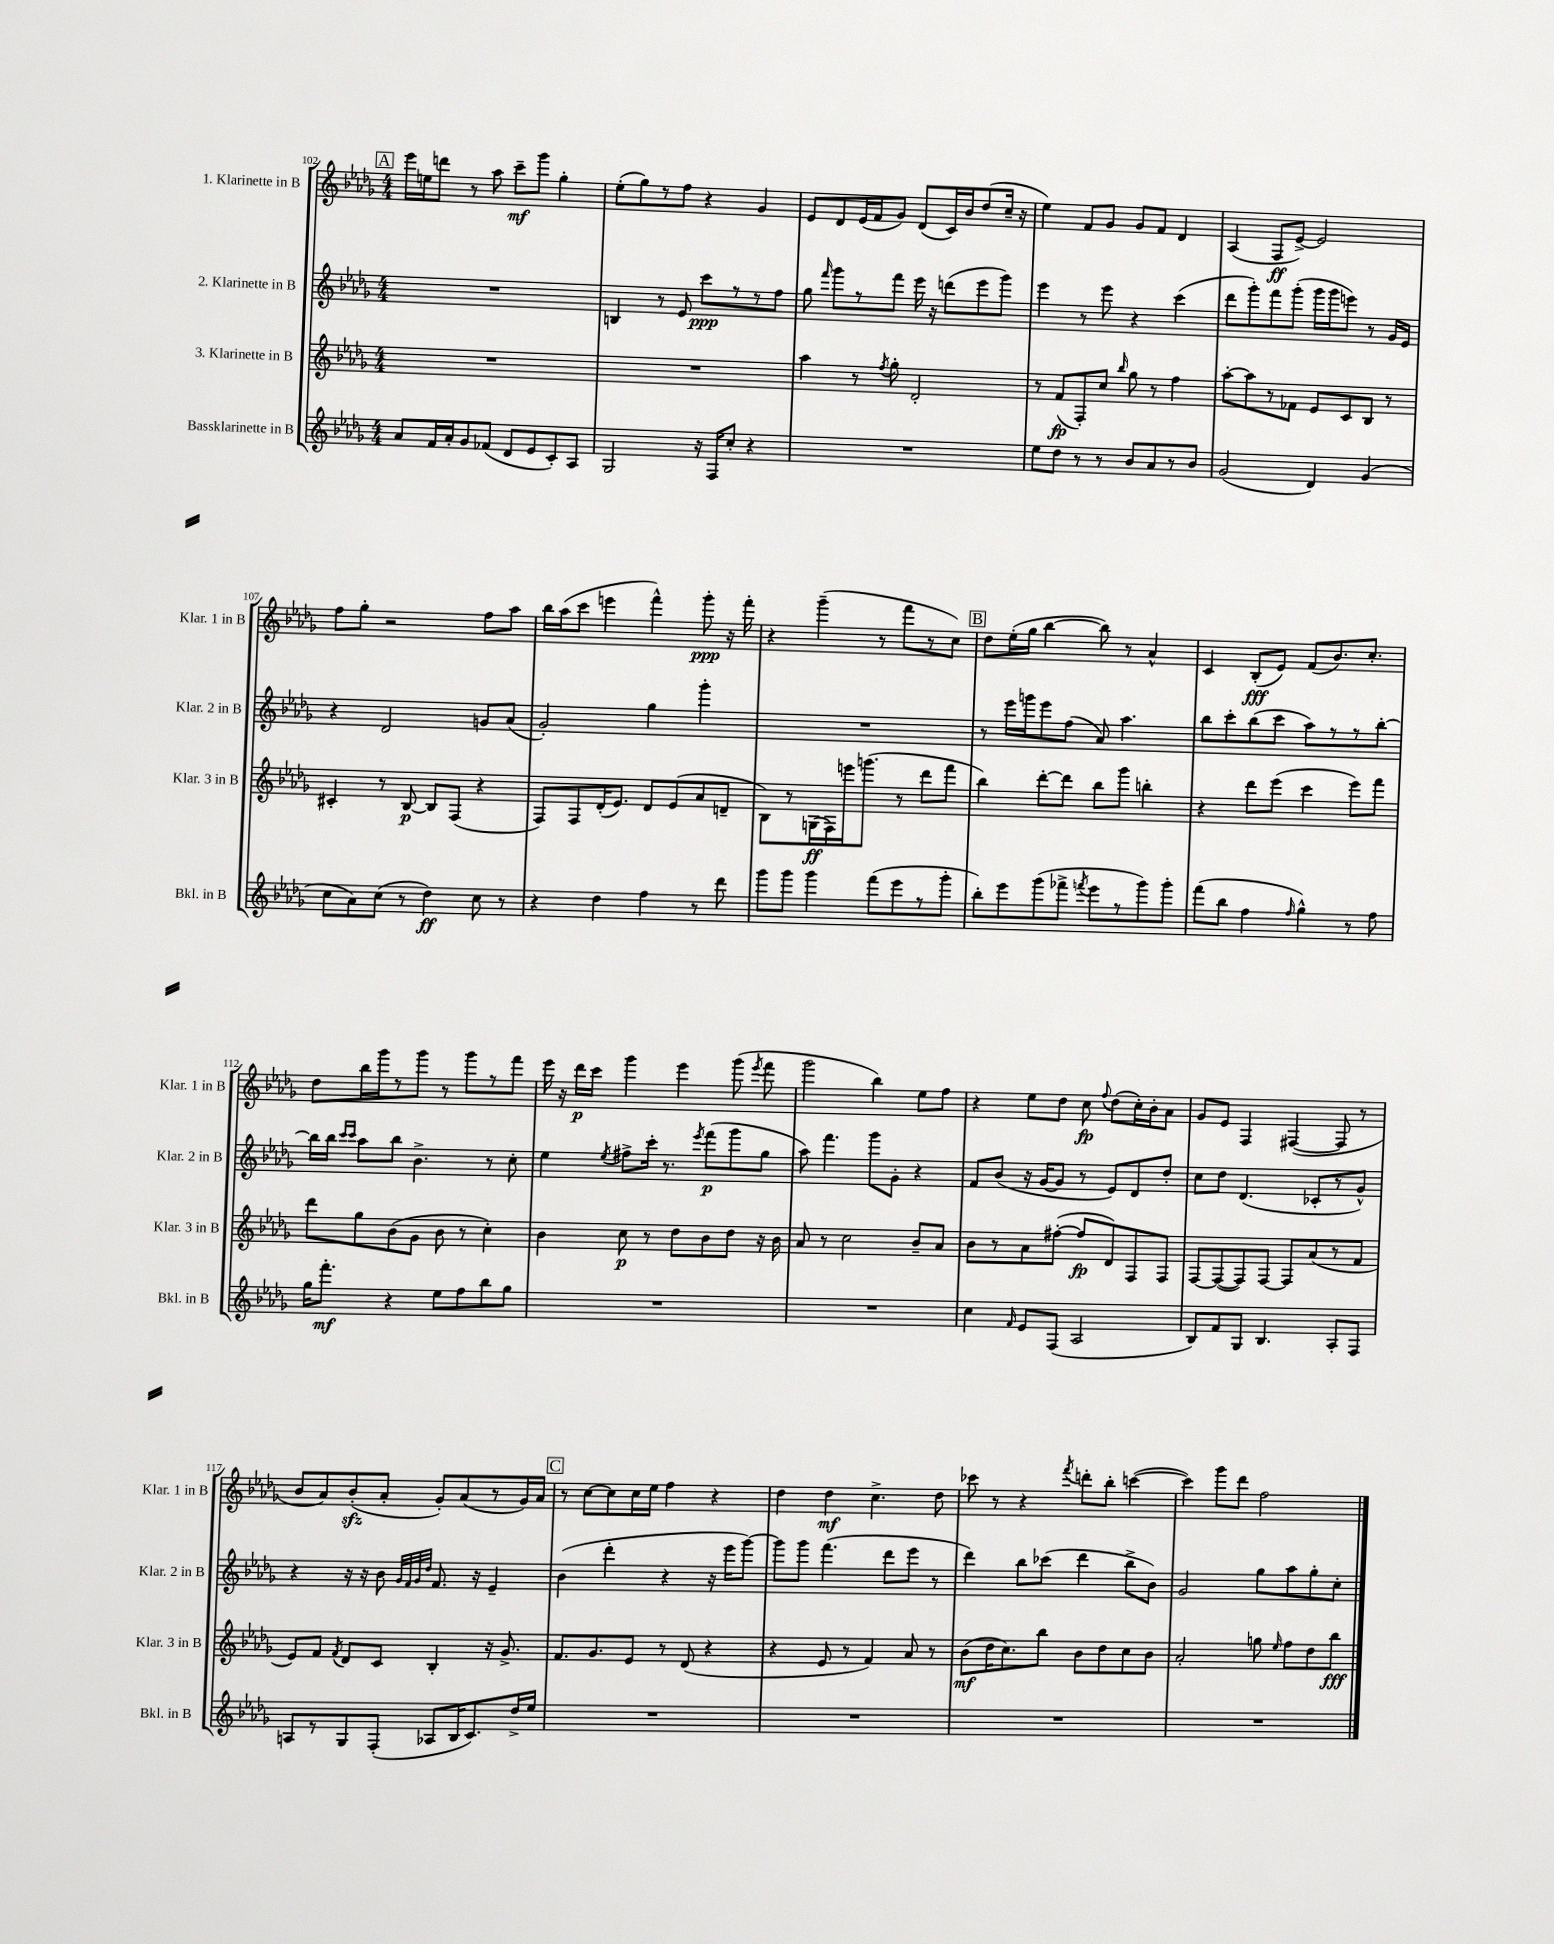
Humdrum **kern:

**kern	**kern	**kern	**kern
*staff4	*staff3	*staff2	*staff1
*clefG2	*clefG2	*clefG2	*clefG2
*k[b-e-a-d-g-]	*k[b-e-a-d-g-]	*k[b-e-a-d-g-]	*k[b-e-a-d-g-]
*M4/4	*M4/4	*M4/4	*M4/4
8a-	1r	1r	16eee-
.	.	.	16ee
16f	.	.	8ddd
16a-'	.	.	.
8g-	.	.	8r
(8f-	.	.	8aa-
8d-	.	.	8ccc~
8e-	.	.	8ggg-
8c')	.	.	4gg-'
8A-	.	.	.
=	=	=	=
2G-	1r	4B	(8ee-'
.	.	.	8gg-)
.	.	8r	8r
.	.	8e-	8ff
16r	.	8ccc	4r
16F	.	.	.
8cc'	.	8r	.
4r	.	8r	4g-
.	.	8ff	.
=	=	=	=
1r	4aa-	8gg-	8e-
.	.	16qqfff	.
.	.	8ggg-	8d-
.	8r	8r	(16e-
.	.	.	16f
.	8qff	.	.
.	8gg-'	8fff	8g-)
.	2d-'	16eee-	(8d-
.	.	16r	.
.	.	(8ddd	16c)
.	.	.	16b-
.	.	8eee-	(8dd-
.	.	8ggg-)	16cc~
.	.	.	16r
=	=	=	=
8ee-	8r	4eee-	4ee-)
8dd-	(8f	.	.
8r	8F')	8r	8f
8r	8cc	8eee-	8g-
.	16qqbb-	.	.
8b-	8gg-	4r	8g-
8a-	8r	.	8f
8r	4ff	(4ccc	4d-
8b-	.	.	.
=	=	=	=
(2g-	[8aa-'	8ddd-	(4A-
.	8aa-]	8ggg-')	.
.	8r	8fff	8F
.	8f-	(8ggg-'	[8e-^)
4d-)	8e-	16ggg-	2e-]
.	.	16ggg-	.
.	8c	8eee)	.
(4g-	8B-	8r	.
.	8r	16g-	.
.	.	16e-	.
=	=	=	=
8cc	4c#'	4r	8ff
8a-)	.	.	8gg-'
(8cc	8r	2d-	2r
8r	[8B-	.	.
4dd-)	8B-]	.	.
.	(8F	.	.
8cc	4r	8g	8ff
8r	.	(8a-	8aa-
=	=	=	=
4r	8F)	2g-')	16bb-
.	.	.	(16aa-
.	8F	.	8ccc
4dd-	(16d-'	.	4eee
.	8.e-)	.	.
4ff	8d-	4gg-	4fff^^)
.	(8e-	.	.
8r	8a-	4ggg-'	8ggg-'
8ddd-	8d~	.	16r
.	.	.	16fff'
=	=	=	=
8ggg-	8B-)	1r	4r
8ggg-	8r	.	.
4ggg-	(16G	.	(4ggg-~
.	16F)	.	.
.	16eee	.	.
.	(8.ggg	.	.
(8fff	.	.	8r
8eee-	8r	.	8fff
8r	8ddd-	.	8r
8ggg-'	8fff	.	8cc)
=	=	=	=
8bb-')	4bb-)	8r	8dd-
8eee-	.	16eee-	(16ee-'
.	.	16ggg	16gg-
(8ggg-	[8ddd-'	8eee-	[4bb-
8fff-^	8ddd-]	(8ff	.
8qfff	.	.	.
8eee-	8bb-	8a-)	8bb-])
8r	8ggg-	4.aa-	8r
8ggg-)	4bb'	.	4a-^^
8ggg-'	.	.	.
=	=	=	=
(8fff	4r	8bb-	4c
8bb-	.	8ccc'	.
4ff	8ddd-	(8bb-	(8B-'
.	(8eee-	8ccc	8e-)
16qqff	.	.	.
4gg-^^)	4ccc	8aa-)	(8f
.	.	8r	8.b-)
8r	8eee-)	8r	.
.	.	.	8.cc'
8ff	8fff	[8bb-'	.
=	=	=	=
16gg-	8ddd-	16bb-]	8dd-
8.fff'	.	16bb-	.
.	.	16qqccc	.
.	.	16qqccc	.
.	8gg-	8aa-	16bb-
.	.	.	16ggg-
4r	(8b-	8bb-	8r
.	8g-	4.b-^	8ggg-
8ee-	8b-	.	8r
8ff	8r	.	8ggg-
8bb-	4cc')	8r	8r
8gg-	.	8cc'	8fff
=	=	=	=
1r	4b-	4ee-	16eee-
.	.	.	16r
.	.	.	16ddd-
.	.	.	16ccc
.	.	8qee-	.
.	8cc	8ff#^	4ggg-
.	8r	16ccc'	.
.	.	8.r	.
.	8dd-	.	4eee-
.	.	8qeee-	.
.	8b-	(8fff	.
.	8dd-	8ggg-	(8ggg-
.	.	.	8qeee-
.	16r	8gg-	8fff
.	16b-	.	.
=	=	=	=
1r	8a-	8aa-)	2ggg-
.	8r	4.fff	.
.	2cc	.	.
.	.	8ggg-	4bb-)
.	.	8g-'	.
.	8b-~	4r	8ee-
.	8a-	.	8ff
=	=	=	=
4cc	8b-	8f	4r
.	8r	(8b-	.
16qqf	.	.	.
8e-	8a-	16r	8ee-
.	.	[16g-	.
(8F	([8ff#'	8g-]	8dd-
2A-	8ff#]	8r	8cc
.	.	.	8qqff
.	8d-)	8e-)	(8dd-
.	8F	8d-	16cc')
.	.	.	16b-'
.	8F	8dd-'	8a-
=	=	=	=
8B-)	[8F	8cc	8g-
8f	(8F_	8dd-	8e-
8G-	8F])	(4.d-	4F
4.B-	[8F	.	.
.	8F]	.	([4F#
.	(8a-	8c-'	.
8A-'	8r	8r	8F#]
8F	8f	8g-^^)	8r
=	=	=	=
8A	8e-)	4r	8b-
8r	8f	.	8a-)
.	8qf	.	.
8G-	8d-	16r	(8b-'
.	.	16r	.
(8F'	8c	8b-	8a-'
.	.	32qqg-	.
.	.	32qqf	.
.	.	32qqg-	.
.	.	32qqdd-	.
8A-	4B-'	8.f	8g-')
16B-	.	.	(8a-
8.c)	.	16r	.
.	16r	4e-~	8r
.	8.g-^	.	.
16dd-^	.	.	16g-)
16ee-	.	.	16a-
=	=	=	=
1r	8.f	(4b-	8r
.	.	.	[8cc
.	8.g-	.	.
.	.	4ddd-'	8cc]
.	8e-	.	16cc
.	.	.	16ee-
.	8r	4r	4ff
.	(8d-	.	.
.	4r	16r	4r
.	.	16eee-	.
.	.	[8ggg-)	.
=	=	=	=
1r	4r	8ggg-]	4dd-
.	.	8ggg-	.
.	8e-	(4.fff	4dd-
.	8r	.	.
.	4f)	.	4.cc^
.	.	8ddd-	.
.	8a-	8eee-	.
.	8r	8r	8dd-
=	=	=	=
1r	(8b-	4ddd-)	8ccc-
.	16dd-	.	8r
.	8.cc)	.	.
.	.	8bb-	4r
.	8bb-	(8ccc-	.
.	.	.	8qfff
.	8b-	4ddd-	8ddd'
.	8dd-	.	8bb-'
.	8cc	8bb-^	([4ccc
.	8b-	8b-)	.
=	=	=	=
1r	2a-'	2g-	4ccc])
.	.	.	8ggg-
.	.	.	8ddd-
.	8gg	8gg-	2ff
.	16qqee-	.	.
.	8ff	8aa-	.
.	8dd-	8gg-'	.
.	8bb-	8cc'	.
==	==	==	==
*-	*-	*-	*-
